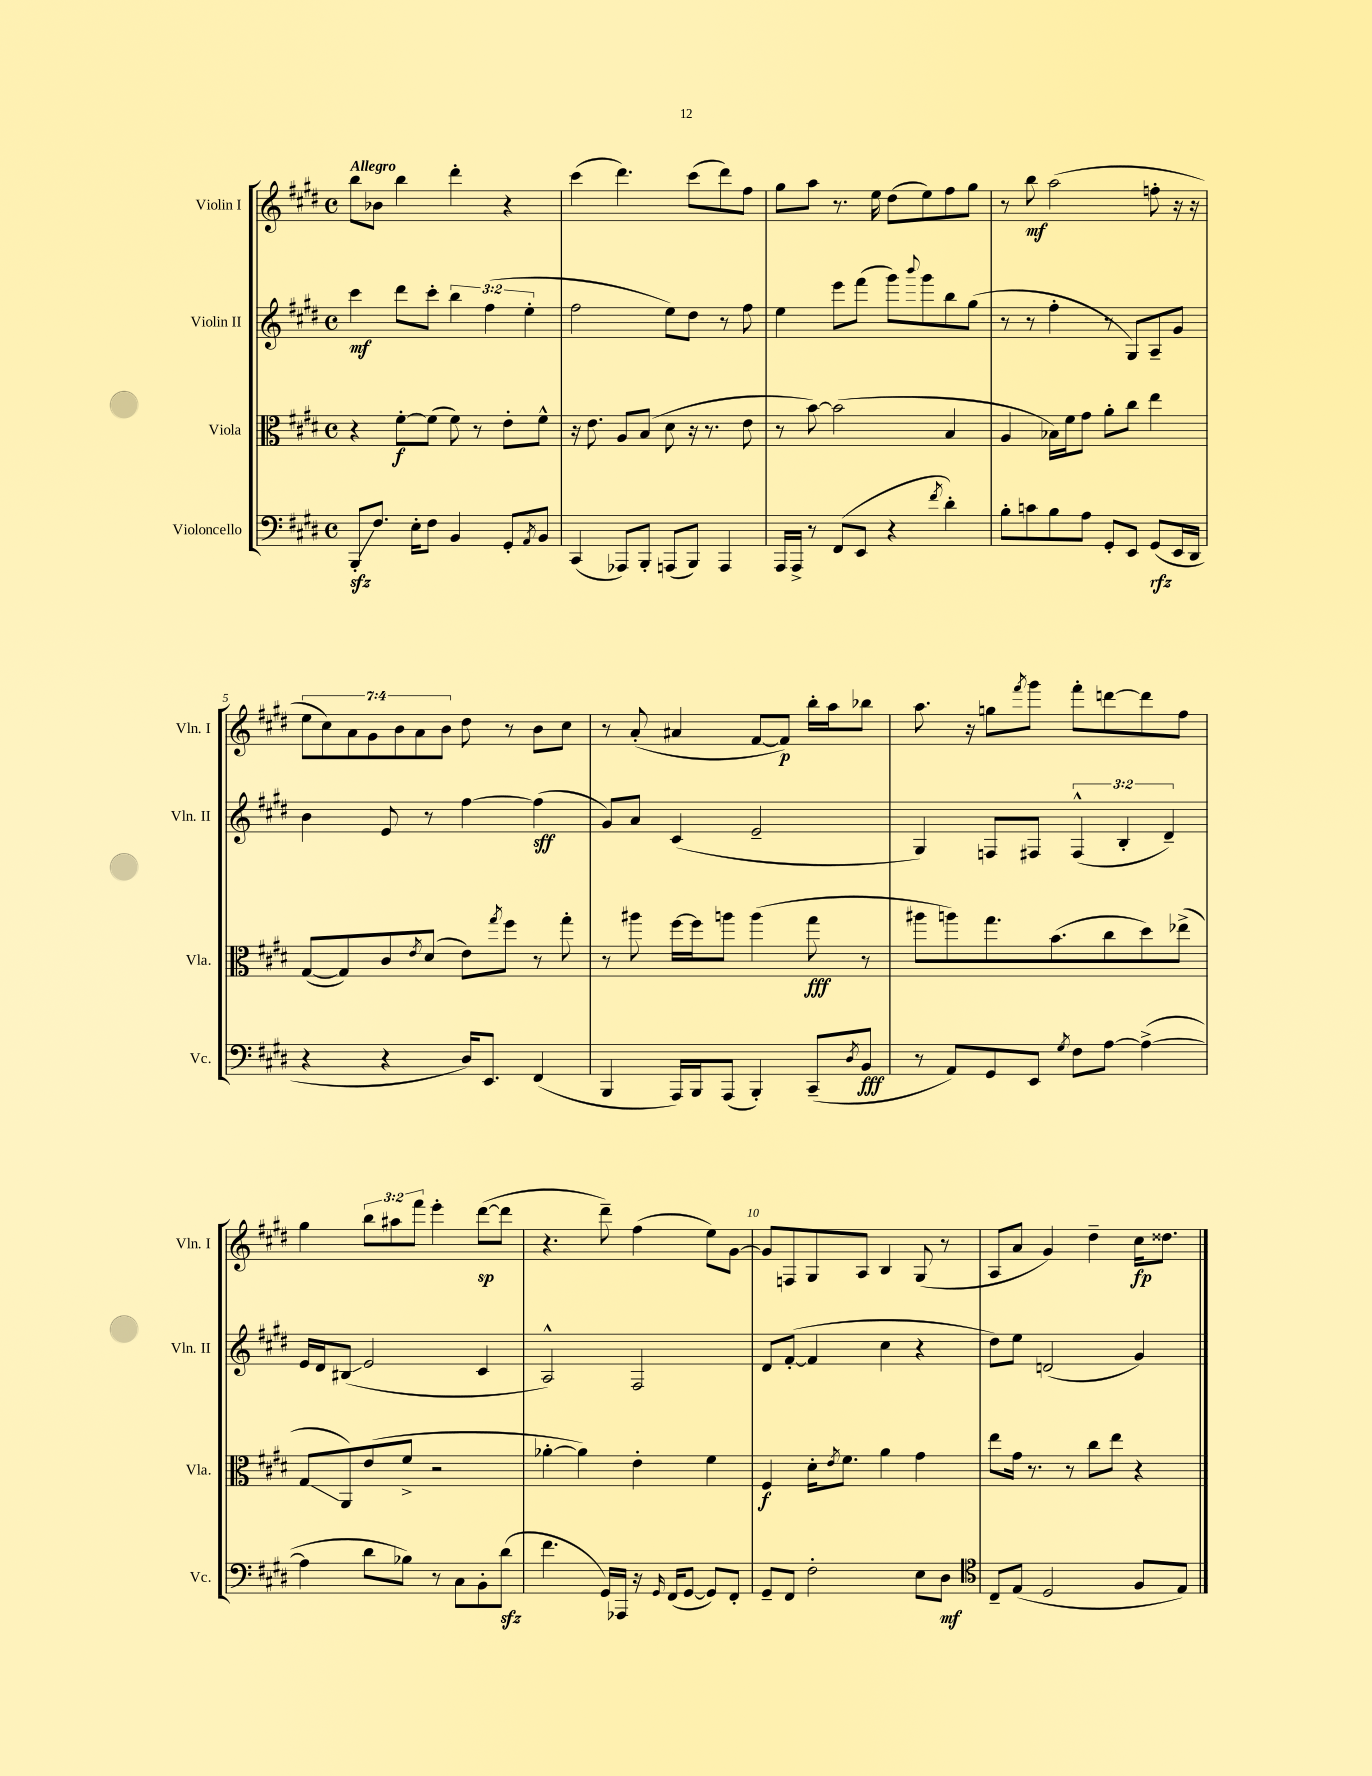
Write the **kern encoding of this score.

**kern	**kern	**kern	**kern
*staff4	*staff3	*staff2	*staff1
*clefF4	*clefC3	*clefG2	*clefG2
*k[f#c#g#d#]	*k[f#c#g#d#]	*k[f#c#g#d#]	*k[f#c#g#d#]
*M4/4	*M4/4	*M4/4	*M4/4
*met(c)	*met(c)	*met(c)	*met(c)
8BBB'/L	4r	4ccc#\	8bb\L
8.F#/J	.	.	8b-\J
.	[8f#'\L	8ddd#\L	4bb\
16E'\LK	.	.	.
8F#\J	(8f#\]J	8ccc#'\J	.
4BB/	8f#\)	6bb\	4ddd#'\
.	8r	.	.
.	.	(6ff#\	.
8GG#'/L	8e'\L	.	4r
.	.	6ee'\	.
8qAA/	.	.	.
8BB/J	8f#^^\J	.	.
=	=	=	=
(4CC#/	16r	2ff#\	(4ccc#\
.	8.e\	.	.
8AAA-/L)	8A/L	.	4.ddd#\)
8BBB'/J	(8B/J	.	.
(8AAA/L	8d#\	8ee\L)	.
8BBB/J)	16r	8dd#\J	(8ccc#\L
.	8.r	.	.
4AAA/	.	8r	8ddd#\)
.	8e\	8ff#\	8ff#\J
=	=	=	=
16AAA/LL	8r	4ee\	8gg#\L
16AAA^/JJ	.	.	.
8r	[8b\)	.	8aa\J
(8FF#/L	(2b\]	8eee\L	8.r
8EE/J	.	(8fff#\J	.
.	.	.	16ee\
4r	.	8ggg#\L)	(8dd#\L
.	.	8qqbbb/	.
.	.	8ggg#\	8ee\)
8qf#/	.	.	.
4d#'\)	4B/	8bb\	8ff#\
.	.	(8gg#\J	8gg#\J
=	=	=	=
8B'\L	4A/	8r	8r
8c\	.	8r	8bb\
8B\	16B-\LL)	4ff#'\	(2aa\
.	16f#\J	.	.
8A\J	8g#\J	.	.
8GG#'/L	8a'\L	8r	.
8EE/J	8cc#\J	8G#/L)	.
(8GG#/L	4ee\	8A~/	8ff'\
16EE/L	.	8g#/J	16r
16DD#/JJ	.	.	16r
=	=	=	=
4r	([8G#/L	4b\	14ee\L
.	.	.	14cc#\)
.	8G#/])	.	.
.	.	.	14a\
.	.	.	14g#\
4r	8c#/	8e/	.
.	.	.	14b\
.	.	.	14a\
.	8qe/	.	.
.	(8d#/J	8r	.
.	.	.	14b\J
16D#/LK)	8e\L)	[4ff#\	8dd#\
8.EE/J	.	.	.
.	8qgg#/	.	.
.	8ff#\J	.	8r
(4FF#/	8r	(4ff#\]	8b\L
.	8gg#'\	.	8cc#\J
=	=	=	=
4BBB/	8r	8g#/L)	8r
.	8aa#\	8a/J	(8a'/
16AAA/LL)	[16ff#\LL	(4c#/	4a#/
16BBB/J	16ff#\]J	.	.
(8AAA/J	8aa\J	.	.
4BBB'/)	(4aa\	2e~/	[8f#/L
.	.	.	8f#/]J)
(8CC#~/L	8gg#\	.	16bb'\LL
.	.	.	16aa\J
8qD#/	.	.	.
8BB/J	8r	.	8bb-\J
=	=	=	=
8r	8aa#\L	4G#/)	8.aa\
8AA/L)	8aa\)	.	.
.	.	.	16r
8GG#/	8.gg#\	8F/L	8gg\L
.	.	.	8qfff#/
8EE/J	.	8F#/J	8ggg#\J
.	(8.b\	.	.
8qG#/	.	.	.
8F#\L	.	(6F#^^/	8fff#'\L
[8A\J	8cc#\	.	[8ddd\
.	.	6B'/	.
(4A^\_	8dd#\)	.	8ddd\]
.	.	6d#~/)	.
.	(8ee-^\J	.	8ff#\J
=	=	=	=
4A\]	8G#/L	16e/LL	4gg#\
.	.	16d#/J	.
.	8AA/)	(8B#/J	.
8d#\L	(8e/	2e/	12bb\L
.	.	.	12aa#\
8B-\J)	8f#^/J	.	.
.	.	.	12fff#\J
8r	2r	.	4eee'\
8C#\L	.	.	.
8BB'\	.	4c#/	([8ddd#\L
(8d#\J	.	.	8ddd#\]J
=	=	=	=
4.f#\	[4a-'\	2A^^/)	4.r
.	4a-\])	.	.
16GG#/LL)	.	.	8ddd#~\)
16AAA-/JJ	.	.	.
16r	4e'\	2F#/	(4ff#\
16qqGG#/	.	.	.
(16FF#/LK	.	.	.
[8GG#/J	.	.	.
8GG#/]L)	4f#\	.	8ee\L)
8FF#'/J	.	.	[8g#\J
=	=	=	=
8GG#~/L	4F#/	8d#/L	8g#/]L
8FF#/J	.	([8f#'/J	8F/
2F#'\	16d#'\LK	4f#/]	8G#/
.	8qe/	.	.
.	8.f#\J	.	.
.	.	.	8A/J
.	4a\	4cc#\	4B/
8E\L	4g#\	4r	(8G#/
8D#\J	.	.	8r
=	=	=	=
*clefC4	*	*	*
8C#~/L	8ee\L	8dd#\L)	8A/L
(8E/J	16g#\Jk	8ee\J	8a/J
.	8.r	.	.
2D#/	.	(2d/	4g#/)
.	8r	.	.
.	8cc#\L	.	4dd#~\
.	8ee\J	.	.
8F#/L	4r	4g#/)	16cc#\LK
.	.	.	8.dd##\J
8E/J)	.	.	.
==	==	==	==
*-	*-	*-	*-
